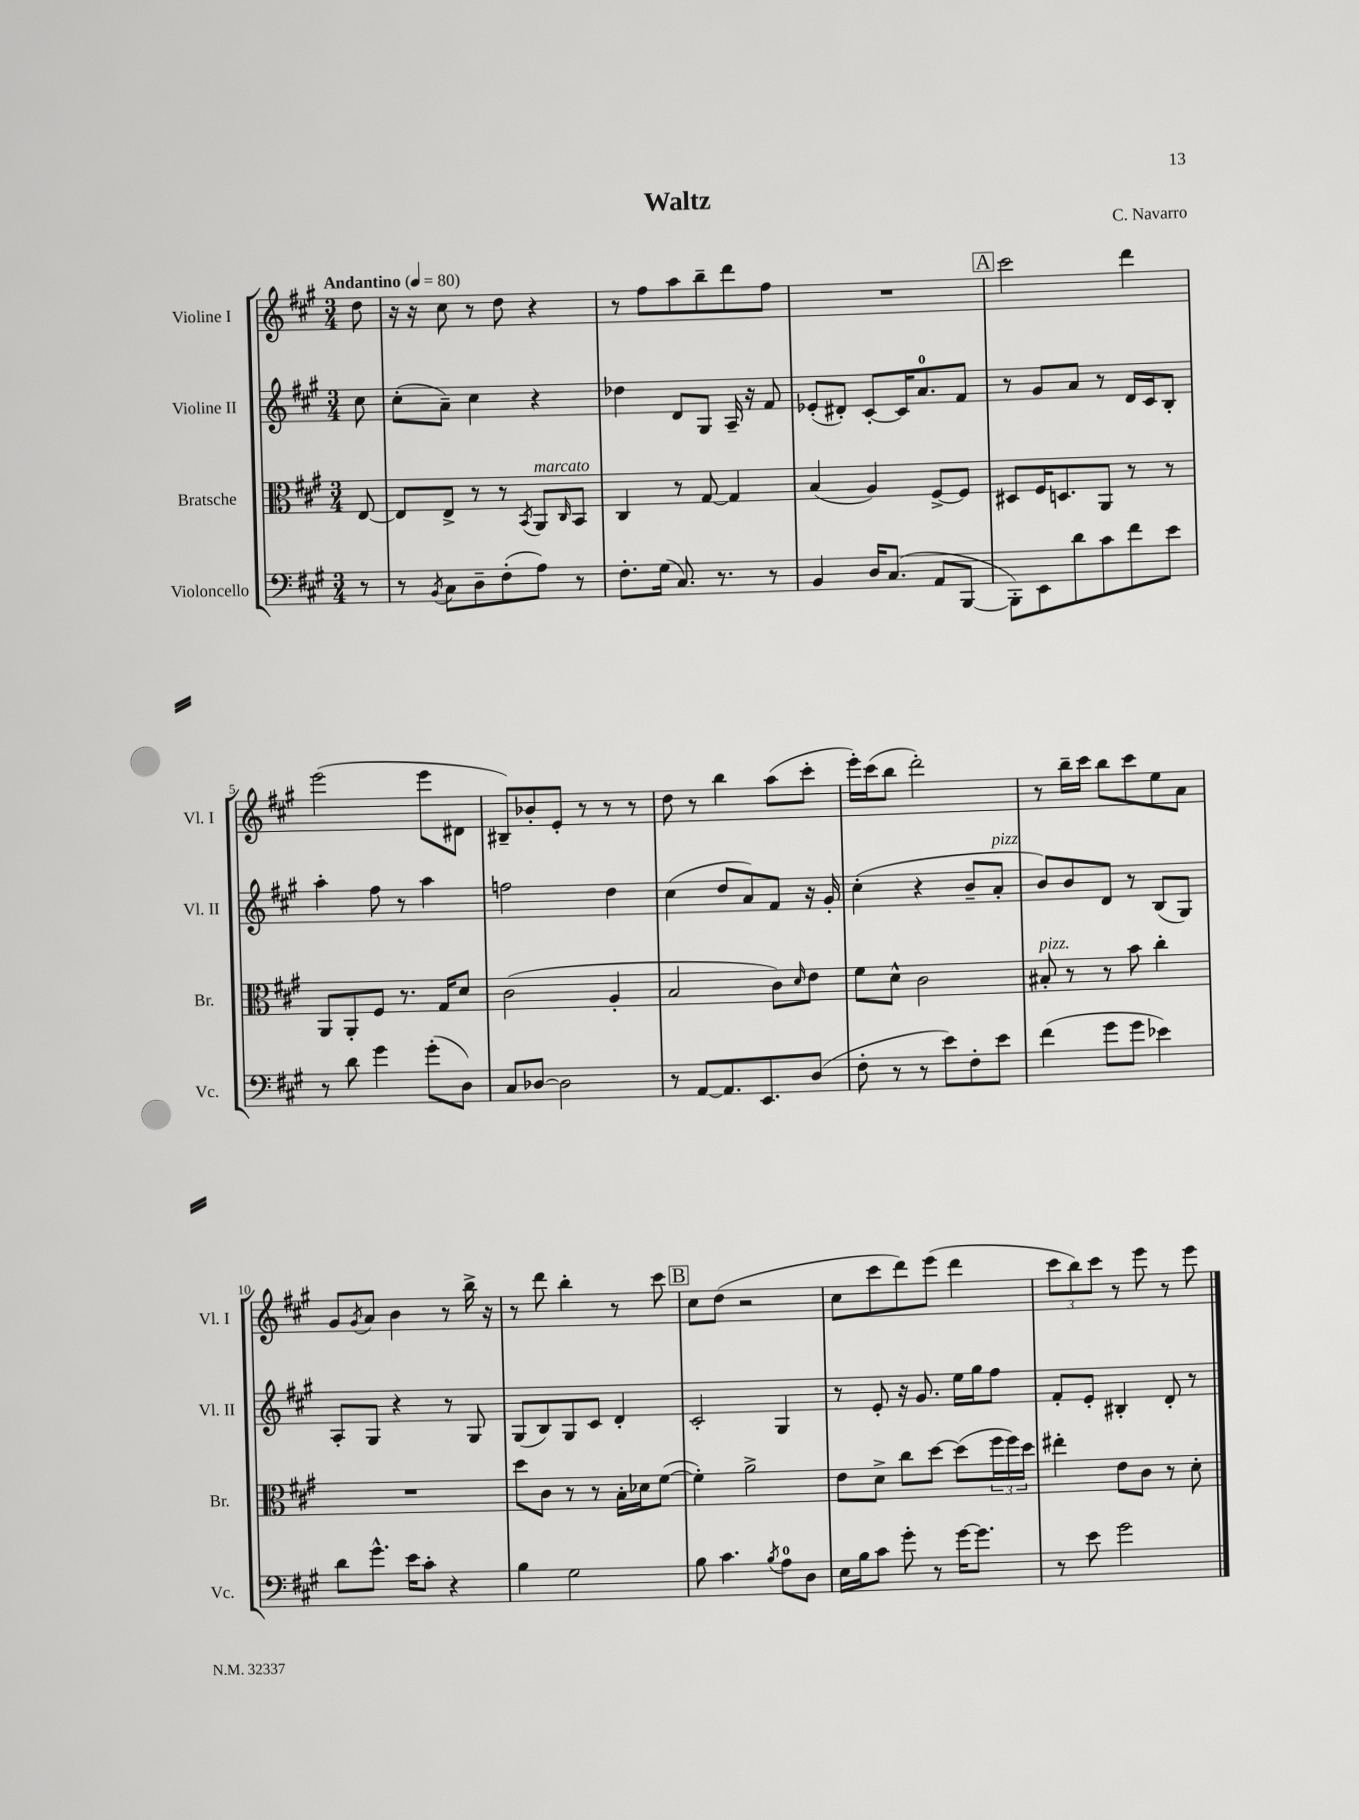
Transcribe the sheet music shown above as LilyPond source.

\header { title = "Waltz" composer = "C. Navarro" }
<<
\new StaffGroup <<
\new Staff = "s0" \with { instrumentName = "Violine I" shortInstrumentName = "Vl. I" } {
    \clef treble \key a \major \numericTimeSignature \time 3/4 \partial 8 \tempo "Andantino" 4 = 80
    d''8 |
    r16 r16 cis''8 r8 d''8 r4 |
    r8 fis''8 a''8 b''8-- d'''8 fis''8 |
    R2. |
    \mark \markup { \box "A" } cis'''2 d'''4 |
    e'''2( e'''8 dis'8 |
    bis8--) bes'8-. e'8-. r8 r8 r8 |
    d''8 r8 b''4 a''8( cis'''8-. |
    e'''16-.) cis'''16( b''8 d'''2-.) |
    r8 b''16-- cis'''16 b''8 cis'''8 e''8 a'8 |
    gis'8 \acciaccatura { gis'8 } a'8 b'4 r8 b''16-> r16 |
    r8 d'''8 b''4-. r8 cis'''8 |
    \mark \markup { \box "B" } cis''8 d''8( r2 |
    cis''8 cis'''8 d'''8) e'''8( d'''4 |
    \tuplet 3/2 { cis'''8 b''8) cis'''8 } r8 e'''8 r8 e'''8 \bar "|." |
}
\new Staff = "s1" \with { instrumentName = "Violine II" shortInstrumentName = "Vl. II" } {
    \clef treble \key a \major \numericTimeSignature \time 3/4 \partial 8
    cis''8 |
    cis''8-.( a'8--) cis''4 r4 |
    des''4 d'8 gis8 a16-- r16 fis'8 |
    ees'8-.( dis'8-.) cis'8~-. cis'16 a'8.-0 fis'8 |
    \mark \markup { \box "A" } r8 gis'8 a'8 r8 d'16 cis'16 b8-. |
    a''4-. fis''8 r8 a''4 |
    f''2 d''4 |
    cis''4( d''8 a'8) fis'8 r16 gis'16-. |
    cis''4-.( r4 b'8-- a'8-.^\markup { \italic "pizz." } |
    b'8) b'8 d'8 r8 b8( gis8) |
    a8-. gis8 r4 r8 gis8 |
    gis8( b8) gis8 cis'8 d'4-. |
    \mark \markup { \box "B" } cis'2-. gis4 |
    r8 e'8-. r16 gis'8. e''16 gis''16 fis''8 |
    fis'8-. e'8-. bis4-. d'8-. r8 \bar "|." |
}
\new Staff = "s2" \with { instrumentName = "Bratsche" shortInstrumentName = "Br." } {
    \clef alto \key a \major \numericTimeSignature \time 3/4 \partial 8
    e8~ |
    e8 e8-> r8 r8 \acciaccatura { b,8 } a,8^\markup { \italic "marcato" } \grace { cis16 } b,8 |
    cis4 r8 gis8~ gis4 |
    b4( a4) fis8~-> fis8 |
    \mark \markup { \box "A" } dis8 fis16 d8. a,8 r8 r8 |
    a,8 a,8-. fis8 r8. gis16 d'8 |
    cis'2( a4-. |
    b2 cis'8) \grace { d'16 } e'8 |
    fis'8 d'8-^ cis'2 |
    bis8-.^\markup { \italic "pizz." } r8 r8 b'8 cis''4-. |
    R2. |
    d''8 cis'8 r8 r8 b16-. des'16 fis'8~( |
    \mark \markup { \box "B" } fis'4-.) a'2-> |
    e'8 d'8-> cis''8 d''8~ d''8( \tuplet 3/2 { fis''16 fis''16) d''16 } |
    eis''4-. e'8 cis'8 r8 d'8-. \bar "|." |
}
\new Staff = "s3" \with { instrumentName = "Violoncello" shortInstrumentName = "Vc." } {
    \clef bass \key a \major \numericTimeSignature \time 3/4 \partial 8
    r8 |
    r8 \acciaccatura { b,8 } cis8 d8-- fis8-.( a8) r8 |
    fis8.-. gis16( cis8.) r8. r8 |
    b,4 d16 cis8.( a,8 b,,8~ |
    \mark \markup { \box "A" } b,,8-.) e,8 d'8 cis'8 fis'8 e'8 |
    r8 d'8 gis'4 gis'8-.( d8) |
    cis8 des8~ des2 |
    r8 a,8~ a,8. e,8. d8( |
    fis8-. r8 r8 e'8) fis8-. e'8 |
    fis'4( gis'8 gis'8 ees'4) |
    d'8 gis'8.-^ e'16 cis'8-. r4 |
    b4 gis2 |
    \mark \markup { \box "B" } b8 cis'4. \acciaccatura { b8 } a8-0 d8 |
    e16 b16 cis'8 gis'8-. r8 gis'16~ gis'8. |
    r8 e'8 gis'2 \bar "|." |
}
>>
>>
